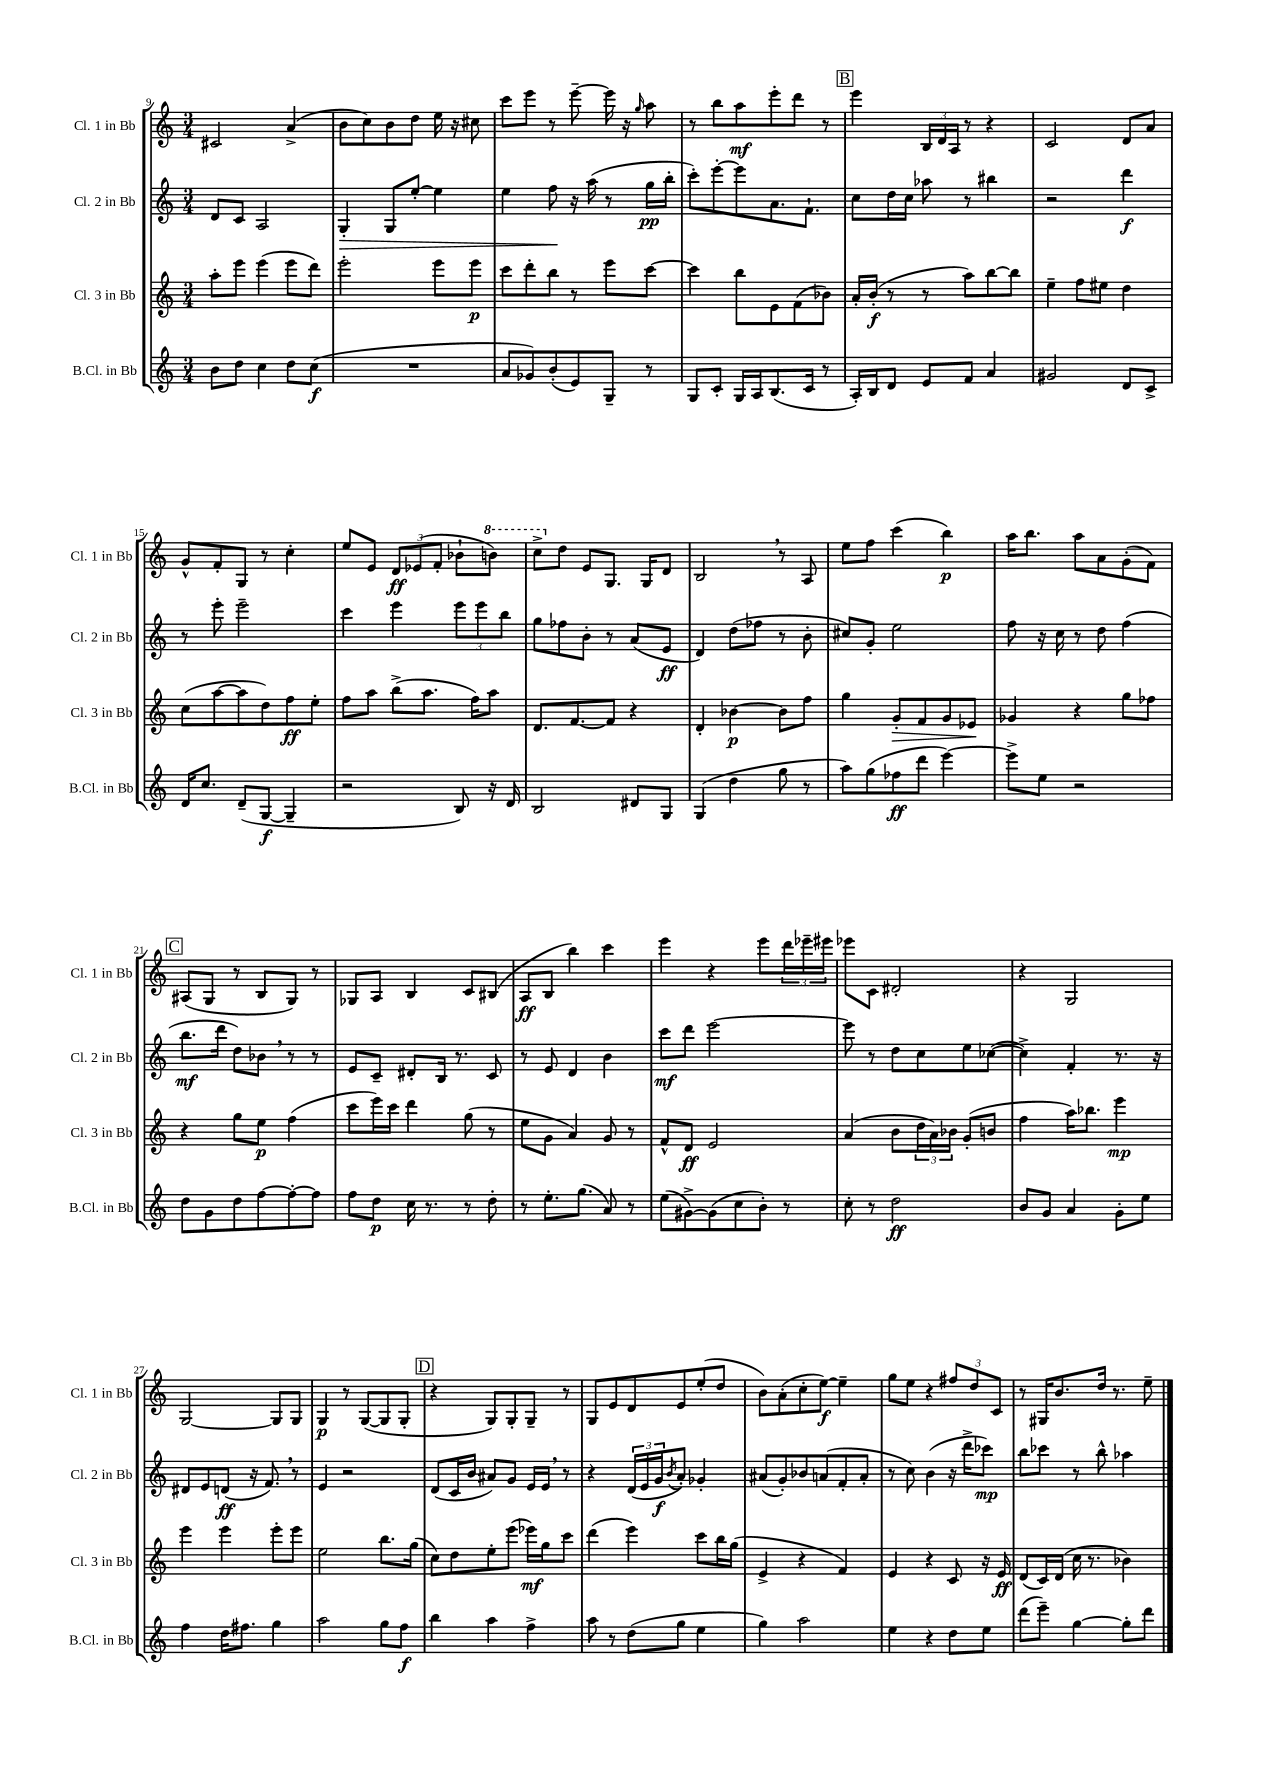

**kern	**kern	**kern	**kern
*staff4	*staff3	*staff2	*staff1
*clefG2	*clefG2	*clefG2	*clefG2
*k[]	*k[]	*k[]	*k[]
*M3/4	*M3/4	*M3/4	*M3/4
8b\L	8aa'\L	8d/L	2c#/
8dd\J	8eee\J	8c/J	.
4cc\	(4eee\	2A/	.
8dd\L	8eee\L	.	(4a^/
(8cc\J	8ddd\J)	.	.
=	=	=	=
2.r	2eee'\	4G'/	8b\L
.	.	.	8cc\)
.	.	8G/L	8b\
.	.	[8ee'/J	8dd\J
.	8eee\L	4ee\]	16ee\
.	.	.	16r
.	8eee\J	.	8cc#\
=	=	=	=
8a/L	8ccc\L	4ee\	8ccc\L
8g-/)	8ddd'\	.	8eee\J
(8b'/	8bb\J	8ff\	8r
8e/)	8r	16r	[8eee~\
.	.	(16aa\	.
8G~/J	8eee\L	8r	16eee\]
.	.	.	16r
.	.	.	16qqgg/
8r	[8ccc\J	16gg\LL	8aa\
.	.	16bb'\JJ	.
=	=	=	=
8G/L	4ccc\]	8ccc'\L)	8r
8c'/J	.	[8eee'\	8bb\L
16G/LL	8bb\L	8eee\]	8aa\
16A/J	.	.	.
(8.B/	8e\	8.a\	8eee'\
.	(8f\	.	8ddd\J
16c/Jk	.	8.f`\J	.
8r	8b-\J)	.	8r
=	=	=	=
16A'/LL)	16a'/LL	8cc\L	4eee\
16B/J	(16b'/JJ	.	.
8d/J	8r	16dd\L	.
.	.	16cc\JJ	.
8e/L	8r	8aa-\	24B/LL
.	.	.	24d/
.	.	.	24A/JJ
8f/J	8aa\L)	8r	8r
4a/	[8bb\	4bb#\	4r
.	8bb\]J	.	.
=	=	=	=
2g#/	4ee~\	2r	2c/
.	8ff\L	.	.
.	8ee#\J	.	.
8d/L	4dd\	4ddd\	8d/L
8c^/J	.	.	8a/J
=	=	=	=
16d/LK	(8cc\L	8r	8g^^/L
8.cc/J	.	.	.
.	[8aa\	8eee'\	8f'/
(8d~/L	8aa\]	2eee~\	8G/J
[8G/J	8dd\)	.	8r
4G~/]	8ff\	.	4cc'\
.	8ee'\J	.	.
=	=	=	=
2r	8ff\L	4ccc\	8ee/L
.	8aa\J	.	8e/J
.	(8bb^\L	4eee\	12d/L
.	.	.	(12e-/
.	8.aa\J	.	.
.	.	.	12f'/J
8B/)	.	12eee\L	8b-`\L
.	16ff\LK)	.	.
.	.	12eee\	.
16r	8aa\J	.	8bb\J)
.	.	12bb\J	.
16d/	.	.	.
=	=	=	=
2B/	8.d/L	8gg\L	8ccc^\L
.	.	8ff-\	8dd\J
.	[8.f/	.	.
.	.	8b'\J	8e/L
.	8f/]J	8r	8.G/J
8d#/L	4r	(8a/L	.
.	.	.	16G/LK
8G/J	.	8e/J	8d/J
=	=	=	=
(4G/	4d'/	4d/)	2B/
4dd\	[4b-\	(8dd\L	.
.	.	8ff-\J	.
8gg\	8b-\]L	8r	8r
8r	8ff\J	8b'\	8A/
=	=	=	=
8aa\L)	4gg\	8cc#/L)	8ee\L
(8gg\	.	8g'/J	8ff\J
8ff-\	8g'/L	2ee\	(4ccc\
8ddd\J	8f/	.	.
[4eee\)	8g/	.	4bb\)
.	8e-/J	.	.
=	=	=	=
8eee^\]L	4g-/	8ff\	16aa\LK
.	.	.	8.bb\J
8ee\J	.	16r	.
.	.	16cc\	.
2r	4r	8r	8aa\L
.	.	8dd\	8a\
.	8gg\L	(4ff\	(8g'\
.	8ff-\J	.	8f\J)
=	=	=	=
8dd\L	4r	8.bb\L	(8A#/L
8g\	.	.	8G/J
.	.	16ddd\Jk	.
8dd\	8gg\L	8dd\L)	8r
[8ff\	8ee\J	8b-\J	8B/L
8ff'\_	(4ff\	8r	8G/J)
8ff\]J	.	8r	8r
=	=	=	=
8ff\L	8ccc\L	8e/L	8G-/L
8dd\J	16eee\L)	8c~/J	8A/J
.	16ccc\JJ	.	.
16cc\	4ddd\	8d#'/L	4B/
8.r	.	.	.
.	.	16B/Jk	.
.	.	8.r	.
8r	(8gg\	.	8c/L
8dd'\	8r	8c/	(8B#/J
=	=	=	=
8r	8ee\L	8r	8A/L
8.ee'\L	8g\J	8e/	8B/J
.	4a/)	4d/	4bb\)
(8.gg\J	.	.	.
8a/)	8g/	4b\	4ccc\
8r	8r	.	.
=	=	=	=
(8ee\L	8f^^/L	8ccc\L	4eee\
[8g#^\)	8d/J	8ddd\J	.
(8g#\]	2e/	[2eee\	4r
8cc\	.	.	.
8b'\J)	.	.	8eee\L
8r	.	.	24ddd\L
.	.	.	24eee-~\
.	.	.	24eee#\JJ
=	=	=	=
8cc'\	(4a/	8eee\]	8eee-\L
8r	.	8r	8c\J
2dd\	8b\L	8dd\L	2d#'/
.	24dd\L	8cc\	.
.	24a\)	.	.
.	24b-\JJ	.	.
.	(8g'/L	8ee\	.
.	8b/J	([8cc-\J	.
=	=	=	=
8b/L	4ff\	4cc-^\])	4r
8g/J	.	.	.
4a/	16aa\LK)	4f'/	2G/
.	8.bb-\J	.	.
8g'\L	4eee\	8.r	.
8ee\J	.	.	.
.	.	16r	.
=	=	=	=
4ff\	4eee\	8d#/L	[2G/
.	.	8e/	.
16dd\LK	4eee\	(8d/J	.
8.ff#\J	.	.	.
.	.	16r	.
.	.	8.f/)	.
4gg\	8eee'\L	.	8G/]L
.	8eee\J	8r	8G/J
=	=	=	=
2aa\	2ee\	4e/	4G/
.	.	2r	8r
.	.	.	([8G/L
8gg\L	8.bb\L	.	8G/]
8ff\J	.	.	8G'/J
.	(16gg\Jk	.	.
=	=	=	=
4bb\	8cc\L)	(8d/L	4r
.	8dd\	16c/L	.
.	.	16b/JJ	.
4aa\	8ee'\	8a#/L)	8G/L)
.	(8eee\J	8g/J	8G'/
4ff^\	16eee-\LL)	16e/LL	8G~/J
.	16gg\J	16e/JJ	.
.	8ccc\J	8r	8r
=	=	=	=
8aa\	(4ddd\	4r	8G/L
8r	.	.	8e/
(8dd\L	4eee\)	(24d/LL	8d/
.	.	24e/	.
.	.	24g/J	.
.	.	8qb/	.
8gg\J	.	8a'/J)	8e/
4ee\	8ccc\L	4g-'/	(8ee'/
.	16bb\L	.	8dd/J
.	(16gg\JJ	.	.
=	=	=	=
4gg\)	4e^/	(8a#/L	8b\L)
.	.	8g'/)	(8a'\
2aa\	4r	8b-/	8cc'\
.	.	(8a/	[8ee\J)
.	4f/)	8f'/	4ee~\]
.	.	8a'/J	.
=	=	=	=
4ee\	4e/	8r	8gg\L
.	.	8cc\)	8ee\J
4r	4r	(4b\	4r
8dd\L	8c/	16r	12ff#/L
.	.	16ddd^\LK	.
.	.	.	12dd/
8ee\J	16r	8ccc-\J)	.
.	.	.	12c/J
.	16e/	.	.
=	=	=	=
(8ddd\L	(8d/L	8bb\L	8r
8eee~\J)	16c/L)	8ccc-\J	16G#/LK
.	(16d/JJ	.	8.b/
[4gg\	16cc\	8r	.
.	8.r	.	.
.	.	8bb^^\	16dd/Jk
.	.	.	8.r
8gg'\]L	4b-\)	4aa-\	.
8ddd\J	.	.	8ee~\
==	==	==	==
*-	*-	*-	*-
